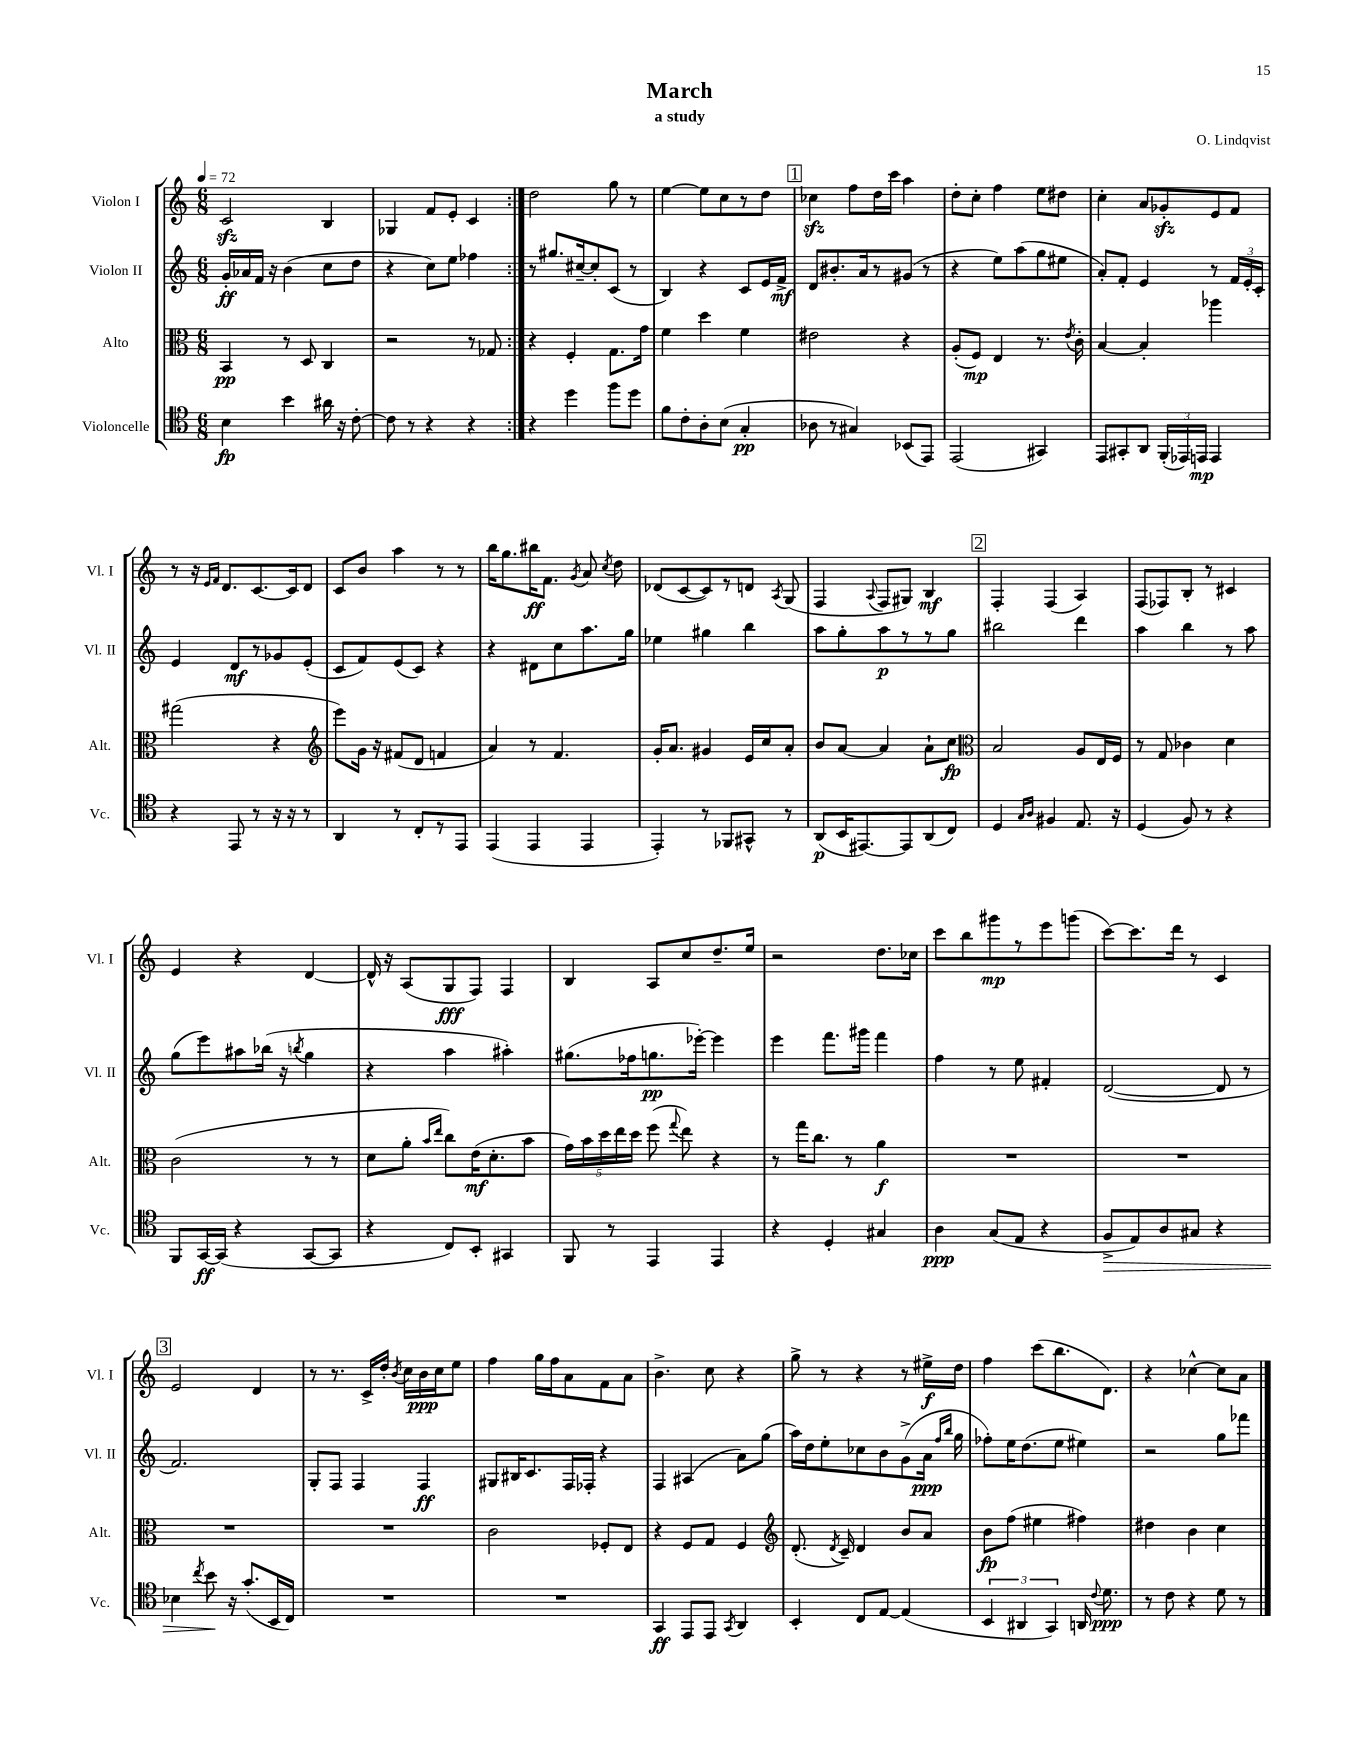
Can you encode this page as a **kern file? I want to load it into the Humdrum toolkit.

**kern	**kern	**kern	**kern
*staff4	*staff3	*staff2	*staff1
*clefC4	*clefC3	*clefG2	*clefG2
*k[]	*k[]	*k[]	*k[]
*M6/8	*M6/8	*M6/8	*M6/8
*MM72	*MM72	*MM72	*MM72
4B\	4BB/	16g'/LL	2c/
.	.	16a-/	.
.	.	16f/JJ	.
.	.	16r	.
4b\	8r	(4b\	.
.	8D/	.	.
16a#\	4C/	8cc\L	4B/
16r	.	.	.
[8c'\	.	8dd\J	.
=	=	=	=
8c\]	2r	4r	4G-/
8r	.	.	.
4r	.	8cc\L)	8f/L
.	.	8ee\J	8e'/J
4r	8r	4ff-\	4c/
.	8G-/	.	.
=:|!	=:|!	=:|!	=:|!
4r	4r	8r	2dd\
.	.	8.gg#/L	.
4dd\	4F'/	.	.
.	.	[16cc#~/k	.
.	.	8cc#'/]	.
8ff\L	8.G\L	(8c/J	8gg\
8dd\J	.	8r	8r
.	16g\Jk	.	.
=	=	=	=
8f\L	4f\	4B/)	[4ee\
8c'\	.	.	.
8A'\	4dd\	4r	8ee\]L
(8B\J	.	.	8cc\
4G'/	4f\	8c/L	8r
.	.	16e/L	8dd\J
.	.	16f^/JJ	.
=	=	=	=
8A-\	2e#\	8d/L	4cc-\
8r	.	8.b#'/	.
4G#/)	.	.	8ff\L
.	.	16a/k	.
.	.	8r	16dd\L
.	.	.	16ccc\JJ
(8BB-/L	4r	(8g#/J	4aa\
8EE/J)	.	8r	.
=	=	=	=
(2EE/	(8A'/L	4r	8dd'\L
.	8F/J)	.	8cc'\J
.	4E/	8ee\L)	4ff\
.	.	(8aa\	.
4GG#/)	8.r	8gg\	8ee\L
.	.	8ee#\J	8dd#\J
.	8qe/	.	.
.	16c'\	.	.
=	=	=	=
8EE/L	[4B/	8a'/L)	4cc'\
8GG#'/	.	8f'/J	.
8AA/J	4B'/]	4e/	8a/L
(24FF'/LL	.	.	8g-'/
24EE-/)	.	.	.
24EE/JJ	.	.	.
4EE/	4aa-\	8r	8e/
.	.	24f/LL	8f/J
.	.	24e'/	.
.	.	24c'/JJ	.
=	=	=	=
4r	(2gg#\	4e/	8r
.	.	.	16r
.	.	.	16qqe/LL
.	.	.	16qqf/JJ
.	.	.	8.d/L
8EE/	.	8d/L	.
8r	.	8r	[8.c/
16r	4r	8g-/	.
16r	.	.	16c/]k
8r	.	(8e'/J	8d/J
=	=	=	=
*	*clefG2	*	*
4AA/	8eee\L)	8c/L	8c/L
.	16g\Jk	8f/)	8b/J
.	16r	.	.
8r	(8f#/L	(8e/	4aa\
8C'/L	8d/J	8c/J)	.
8r	4f/	4r	8r
8EE/J	.	.	8r
=	=	=	=
(4EE/	4a/)	4r	16bb\LK
.	.	.	8.gg\
4EE/	8r	8d#\L	16bb#\K
.	.	.	8.f\J
.	4.f/	8cc\	.
.	.	.	8qg/
4EE/	.	8.aa\	8a/
.	.	.	8qcc/
.	.	.	8dd\
.	.	16gg\Jk	.
=	=	=	=
4EE'/)	16g'/LK	4ee-\	(8d-/L
.	8.a/J	.	.
.	.	.	[8c/
8r	4g#/	4gg#\	8c/])
8FF-/L	.	.	8r
8GG#^^/J	16e/LL	4bb\	8d/J
.	16cc/J	.	.
.	.	.	8qA/
8r	8a'/J	.	(8G/
=	=	=	=
(8AA/L	8b/L	8aa\L	4F/
16BB/K	[8a/J	8gg'\	.
[8.EE#/)	.	.	.
.	.	.	8qqA/
.	4a/]	8aa\	8F/L
8EE#/]	.	8r	8G#/J)
(8AA/	8a`\L	8r	4B/
8C/J)	8cc\J	8gg\J	.
=	=	=	=
*	*clefC3	*	*
4D/	2B/	2bb#\	4F'/
16qqG/LL	.	.	.
16qqA/JJ	.	.	.
4F#/	.	.	(4F/
8.E/	8A/L	4ddd\	4A/)
.	16E/L	.	.
16r	16F/JJ	.	.
=	=	=	=
(4D/	8r	4aa\	(8F/L
.	8G/	.	8F-/)
8F/)	4c-\	4bb\	8B'/J
8r	.	.	8r
4r	4d\	8r	4c#/
.	.	8aa\	.
=	=	=	=
8FF/L	(2c\	(8gg\L	4e/
[16GG/L	.	8eee\)	.
(16GG/]JJ	.	.	.
4r	.	8aa#\	4r
.	.	(16bb-\Jk	.
.	.	16r	.
.	.	8qbb/	.
[8GG/L	8r	4gg\	[4d/
8GG/]J	8r	.	.
=	=	=	=
4r	8d\L	4r	16d^^/]
.	.	.	16r
.	8a'\J	.	(8A/L
.	16qqb/LL	.	.
.	16qqee/JJ	.	.
8C/L)	8cc\L)	4aa\	8G/
8BB'/J	(16e\K	.	8F/J)
.	8.d'\	.	.
4GG#/	.	4aa#'\)	4F/
.	8b\J	.	.
=	=	=	=
8FF/	20g\LL)	(8.gg#\L	4B/
.	20b\	.	.
.	20dd\	.	.
8r	.	.	.
.	20ee\	.	.
.	.	16ff-\k	.
.	20dd\JJ	.	.
4EE/	(8ff\	8.gg\	8A/L
.	8qqgg/	.	.
.	8ee\)	.	8cc/
.	.	[16eee-'\Jk)	.
4EE/	4r	4eee-\]	8.dd~/
.	.	.	16ee/Jk
=	=	=	=
4r	8r	4eee\	2r
.	16gg\LK	.	.
.	8.cc\J	.	.
4D'/	.	8.fff\L	.
.	8r	.	.
.	.	16ggg#\Jk	.
4G#/	4a\	4fff\	8.dd\L
.	.	.	16cc-\Jk
=	=	=	=
4A\	2.r	4ff\	8ccc\L
.	.	.	8bb\
(8G/L	.	8r	8ggg#\
8E/J	.	8ee\	8r
4r	.	4f#'/	8eee\
.	.	.	(8ggg\J
=	=	=	=
8F^/L	2.r	([2d/	[8ccc\L)
8E/)	.	.	8.ccc\]
8A/	.	.	.
.	.	.	16ddd\Jk
8G#/J	.	.	8r
4r	.	8d/]	4c/
.	.	8r	.
=	=	=	=
4B-\	2.r	2.f/)	2e/
8qcc/	.	.	.
8b\	.	.	.
16r	.	.	.
(8.g'/L	.	.	.
.	.	.	4d/
16BB/L	.	.	.
16C/JJ)	.	.	.
=	=	=	=
2.r	2.r	8G'/L	8r
.	.	8F/J	8.r
.	.	4F/	.
.	.	.	16c^/LL
.	.	.	16dd'/JJ
.	.	.	8qb/
.	.	.	16cc\LL
.	.	4F/	16b\
.	.	.	16cc\J
.	.	.	8ee\J
=	=	=	=
2.r	2c\	8G#/L	4ff\
.	.	16B#/K	.
.	.	8.c/	.
.	.	.	16gg\LL
.	.	.	16ff\J
.	.	16F/L	8a\
.	.	16F-'/JJ	.
.	8F-'/L	4r	8f\
.	8E/J	.	8a\J
=	=	=	=
4GG/	4r	4F/	4.b^\
8EE/L	8F/L	(4A#/	.
8EE/J	8G/J	.	8cc\
8qGG/	.	.	.
4AA/	4F/	8a\L)	4r
.	.	(8gg\J	.
=	=	=	=
*	*clefG2	*	*
4BB'/	(8.d'/	16aa\LL)	8gg^\
.	.	16dd\J	.
.	.	8ee'\	8r
.	8qd/	.	.
.	16c~/)	.	.
8C/L	4d/	8cc-\	4r
[8E/J	.	8b\	.
(4E/]	8b/L	(8g^\	8r
.	8a/J	16a\Jk	16ee#^\LL
.	.	16qqff/LL	.
.	.	16qqbb/JJ	.
.	.	16gg\	16dd\JJ
=	=	=	=
6BB/	8b\L	8ff-'\L)	4ff\
.	(8ff\J	16ee\K	.
6AA#/	.	.	.
.	.	(8.dd\	.
.	4ee#\	.	(8ccc\L
6GG/)	.	.	.
.	.	8ee\J	8.bb\
16AA/	4ff#\)	4ee#\)	.
8qqc/	.	.	.
8.d\	.	.	8.d\J)
=	=	=	=
8r	4dd#\	2r	4r
8c\	.	.	.
4r	4b\	.	[4cc-^^\
8d\	4cc\	8gg\L	8cc-\]L
8r	.	8fff-\J	8a\J
==	==	==	==
*-	*-	*-	*-
